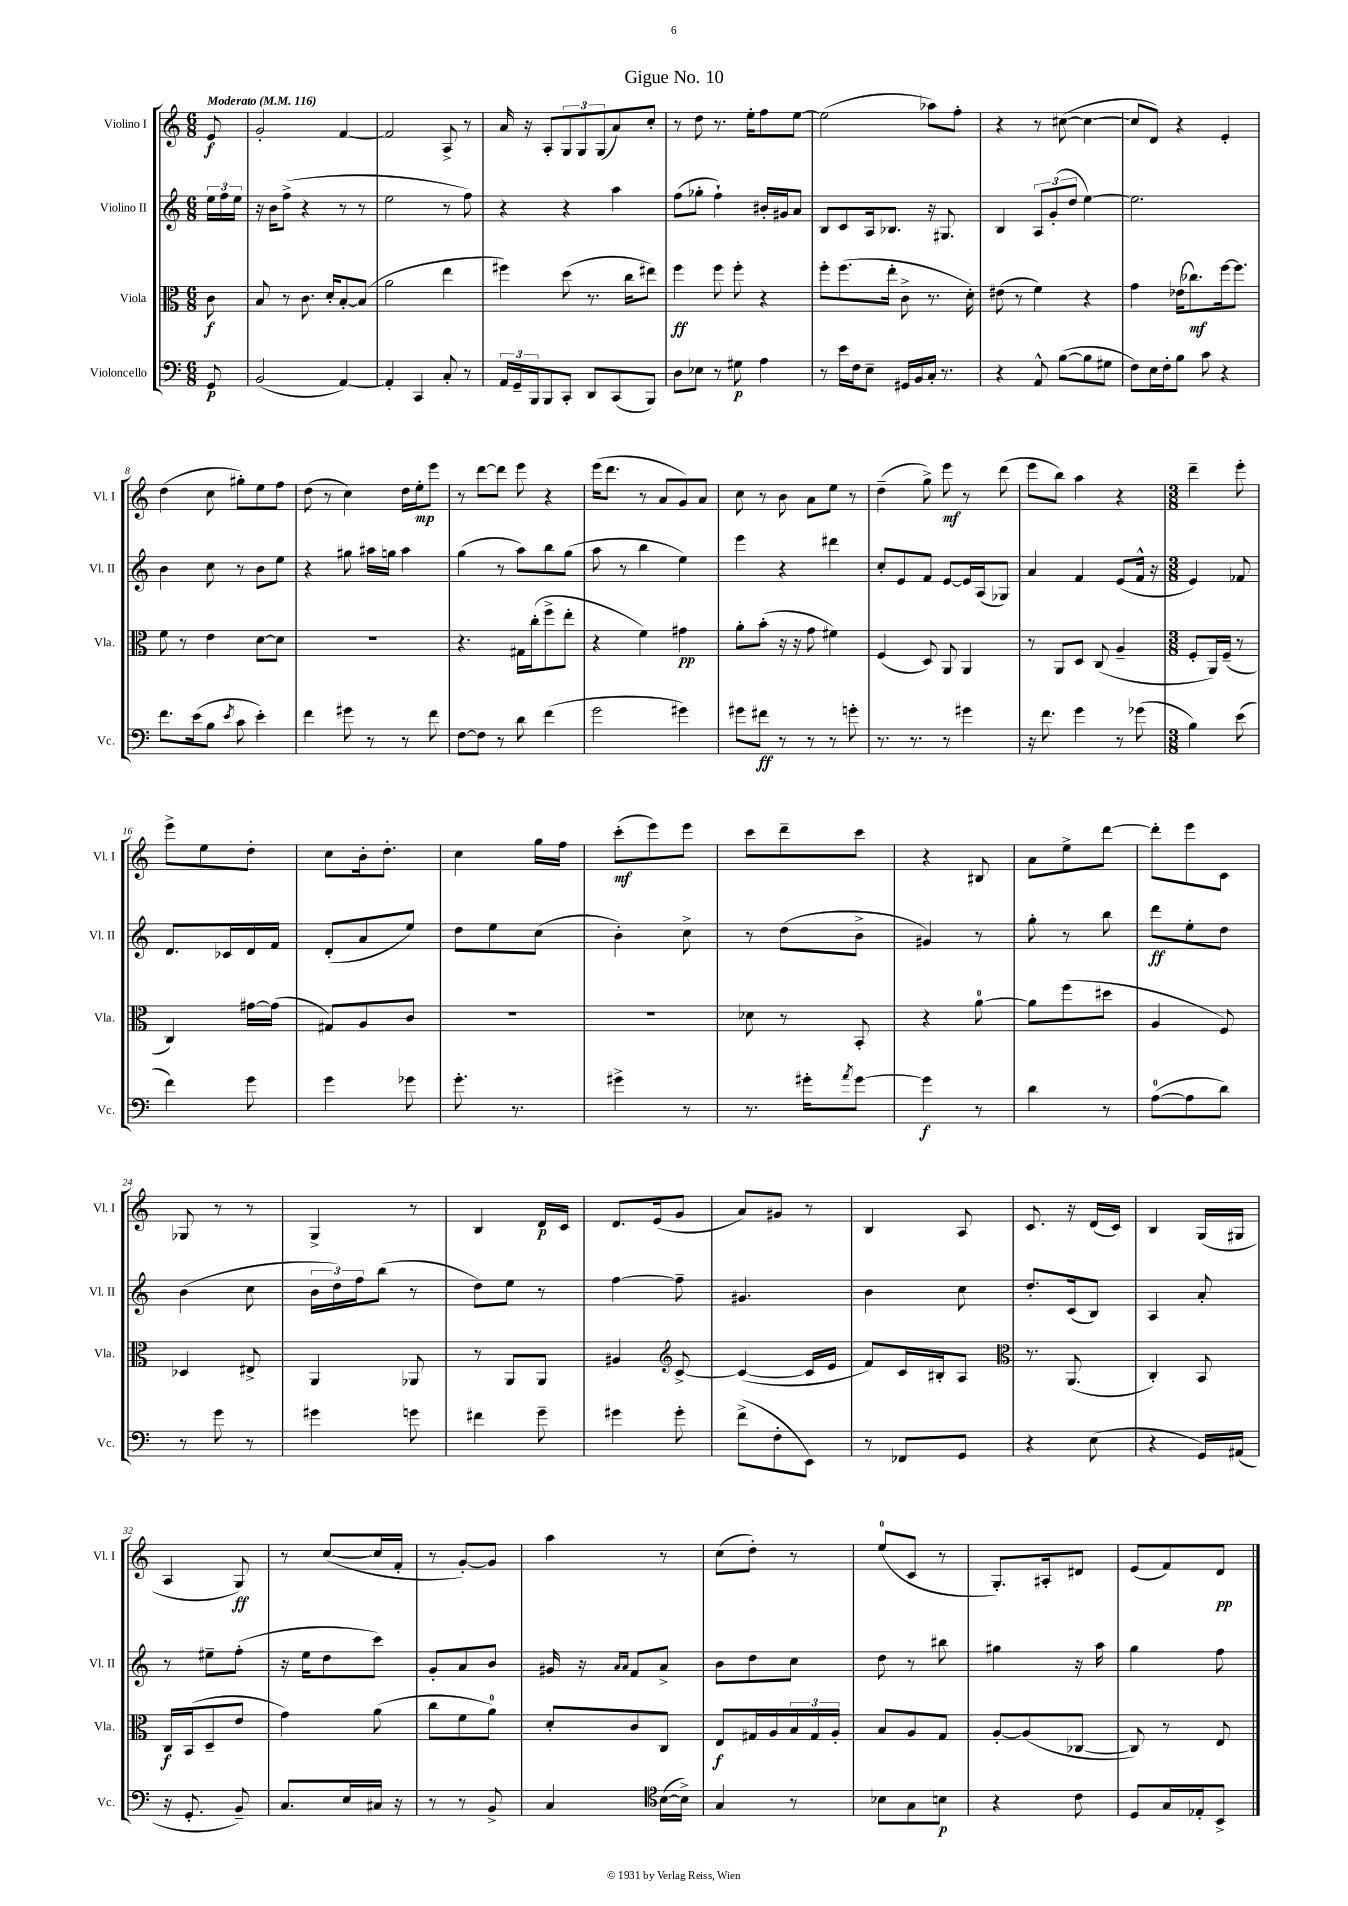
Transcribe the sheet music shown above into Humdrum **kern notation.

**kern	**dynam	**kern	**dynam	**kern	**dynam	**kern	**dynam
*part4	*part4	*part3	*part3	*part2	*part2	*part1	*part1
*staff4	*staff4	*staff3	*staff3	*staff2	*staff2	*staff1	*staff1
*I"Violoncello	*	*I"Viola	*	*I"Violino II	*	*I"Violino I	*
*I'Vc.	*	*I'Vla.	*	*I'Vl. II	*	*I'Vl. I	*
*clefF4	*	*clefC3	*	*clefG2	*	*clefG2	*
*k[]	*	*k[]	*	*k[]	*	*k[]	*
*M6/8	*	*M6/8	*	*M6/8	*	*M6/8	*
*MM116	*	*MM116	*	*MM116	*	*MM116	*
=	=	=	=	=	=	=	=
!	!	!	!	!	!	!LO:TX:a:B:t=Moderato	!
8GG/	p	8c\	f	24ee\LL	.	8e/	f
.	.	.	.	24ff\	.	.	.
.	.	.	.	24ee\JJ	.	.	.
=1	=1	=1	=1	=1	=1	=1	=1
(2BB/	.	8B/	.	16r	.	2g'/	.
.	.	.	.	16b\KL	.	.	.
.	.	8r	.	(8ff^\J	.	.	.
.	.	8.c\	.	4r	.	.	.
.	.	16d'/KL	.	.	.	.	.
[4AA/)	.	[8B'/	.	8r	.	[4f/	.
.	.	(8B/J]	.	8r	.	.	.
=2	=2	=2	=2	=2	=2	=2	=2
4AA'/]	.	2a\	.	2ee\	.	2f/]	.
4CC/	.	.	.	.	.	.	.
8C'/	.	4ee\	.	8r	.	8A^/	.
8r	.	.	.	8ff\)	.	8r	.
=3	=3	=3	=3	=3	=3	=3	=3
24AA/LL	.	4ff#X\)	.	4r	.	16a/	.
24GG~/	.	.	.	.	.	.	.
.	.	.	.	.	.	16r	.
24BBB/J	.	.	.	.	.	.	.
8BBB/	.	.	.	.	.	8A'/L	.
8CC'/J	.	(8dd\	.	4r	.	12G/	.
.	.	.	.	.	.	12G/	.
8DD/L	.	8.r	.	.	.	.	.
.	.	.	.	.	.	(12G/	.
(8CC/	.	.	.	4aa\	.	8a/)	.
.	.	16cc\KL	.	.	.	.	.
8BBB/J)	.	8ee#X\J)	.	.	.	8cc'/J	.
=4	=4	=4	=4	=4	=4	=4	=4
8D\L	.	4ff\	ff	(8ff\L	.	8r	.
8E-X\J	.	.	.	8gg-X'\J	.	8dd\	.
8r	.	8ff\	.	4ff`\)	.	8.r	.
8G#X\	p	8ff'\	.	.	.	.	.
.	.	.	.	.	.	16ee'\KL	.
4A\	.	4r	.	16b#X'/LL	.	8ff\	.
.	.	.	.	16g#X/J	.	.	.
.	.	.	.	8a/J	.	[8ee\J	.
=5	=5	=5	=5	=5	=5	=5	=5
8r	.	8ff'\L	.	8B/L	.	(2ee\]	.
16e\LL	.	(8.ff\	.	8c/	.	.	.
16F\J	.	.	.	.	.	.	.
8E~\J	.	.	.	16A/k	.	.	.
.	.	16ee'\Jk	.	8.B-X/J	.	.	.
16GG#X/LL	.	8c^\	.	.	.	.	.
16BB/	.	.	.	.	.	.	.
16C'/JJ	.	8.r	.	16r	.	8aa-X\L)	.
8.r	.	.	.	8.G#X/	.	.	.
.	.	.	.	.	.	8ff'\J	.
.	.	16d'\)	.	.	.	.	.
=6	=6	=6	=6	=6	=6	=6	=6
4r	.	(8e#X\	.	4B/	.	4r	.
.	.	8r	.	.	.	.	.
8AA^^/	.	4f\)	.	12A/L	.	8r	.
.	.	.	.	(12g'/	.	.	.
([8B\L	.	.	.	.	.	([8cc#X\	.
.	.	.	.	12dd/J	.	.	.
8B\]	.	4r	.	[4ee\)	.	4cc#\_	.
8G#X\J	.	.	.	.	.	.	.
=7	=7	=7	=7	=7	=7	=7	=7
8F\L)	.	4g\	.	2.ee\]	.	8cc#/L]	.
16E\L	.	.	.	.	.	8d/J)	.
16F'\J	.	.	.	.	.	.	.
8B\J	.	(16e-X\KL	.	.	.	4r	.
.	.	8.cc-X\)	mf	.	.	.	.
8c\	.	.	.	.	.	.	.
4r	.	[16ff\k	.	.	.	4e'/	.
.	.	8.ff\J]	.	.	.	.	.
!!LO:LB:g=z
=8	=8	=8	=8	=8	=8	=8	=8
8.f\L	.	8f\	.	4b\	.	(4dd\	.
.	.	8r	.	.	.	.	.
(16e\k	.	.	.	.	.	.	.
8B\J	.	4e\	.	8cc\	.	8cc\	.
8qe/	.	.	.	.	.	.	.
8c\	.	.	.	8r	.	8gg#X'\L)	.
4e'\)	.	[8d\L	.	8b\L	.	8ee\	.
.	.	8d\J]	.	8ee\J	.	8ff\J	.
=9	=9	=9	=9	=9	=9	=9	=9
4f\	.	2.r	.	4r	.	(8dd\	.
.	.	.	.	.	.	8r	.
8g#X\	.	.	.	8gg#X\	.	4cc\)	.
8r	.	.	.	16aa#X\LL	.	.	.
.	.	.	.	16ggn\JJ	.	.	.
8r	.	.	.	4aa#\	.	16dd\LL	.
.	.	.	.	.	.	16ee'\J	mp
8f\	.	.	.	.	.	8eee\J	.
=10	=10	=10	=10	=10	=10	=10	=10
[8F\L	.	4.r	.	(4gg\	.	8r	.
8F\J]	.	.	.	.	.	[8ddd\L	.
8r	.	.	.	8r	.	8ddd\J]	.
8d\	.	16G#X\LL	.	8aa\L)	.	8eee\	.
.	.	(16cc'\J	.	.	.	.	.
(4f\	.	8ff^\	.	8bb\	.	4r	.
.	.	8ee'\J	.	(8gg\J	.	.	.
=11	=11	=11	=11	=11	=11	=11	=11
2g\	.	4r	.	8aa\	.	(16eee\KL	.
.	.	.	.	.	.	8.ddd\J	.
.	.	.	.	8r	.	.	.
.	.	4f\)	.	4bb\	.	8r	.
.	.	.	.	.	.	8a/L	.
4g#X\)	.	4g#X\	pp	4ee\)	.	8g/)	.
.	.	.	.	.	.	8a/J	.
=12	=12	=12	=12	=12	=12	=12	=12
8g#X\L	.	8a'\L	.	4eee\	.	8cc\	.
8f#X\J	ff	(8b'\J	.	.	.	8r	.
8r	.	16r	.	4r	.	8b\	.
.	.	16r	.	.	.	.	.
8r	.	8g\	.	.	.	8a\L	.
8r	.	4f#X\)	.	4ddd#X\	.	8ee\J	.
8gn'\	.	.	.	.	.	8r	.
=13	=13	=13	=13	=13	=13	=13	=13
8.r	.	(4F/	.	8cc'/L	.	(4dd~\	.
.	.	.	.	8e/	.	.	.
8.r	.	.	.	.	.	.	.
.	.	8D/)	.	8f/J	.	8gg^\)	.
8r	.	8AA/	.	[8e/L	.	8eee\	mf
4g#X\	.	4AA/	.	16e/L]	.	8r	.
.	.	.	.	(16A/J	.	.	.
.	.	.	.	8G-X/J)	.	(8ddd\	.
=14	=14	=14	=14	=14	=14	=14	=14
16r	.	8r	.	4a/	.	8eee\L	.
8.f\	.	.	.	.	.	.	.
.	.	8AA/L	.	.	.	8bb\J)	.
4g\	.	8D/J	.	4f/	.	4aa\	.
.	.	(8C/	.	.	.	.	.
8r	.	4A~/	.	(8e/L	.	4r	.
(8g-X\	.	.	.	16f^^/Jk	.	.	.
.	.	.	.	16r	.	.	.
=15	=15	=15	=15	=15	=15	=15	=15
*M3/8	*	*M3/8	*	*M3/8	*	*M3/8	*
4B\)	.	8F'/L	.	4e/)	.	4ddd~\	.
.	.	16AA/L)	.	.	.	.	.
.	.	(16F~/JJ	.	.	.	.	.
(8e\	.	8r	.	8f-X/	.	8eee'\	.
!!LO:LB:g=z
=16	=16	=16	=16	=16	=16	=16	=16
4f\)	.	4C/)	.	8.d/L	.	8eee^\L	.
.	.	.	.	.	.	8ee\	.
.	.	.	.	16c-X/L	.	.	.
8g\	.	[16g#X\LL	.	16d/	.	8dd'\J	.
.	.	(16g#\JJ]	.	16f/JJ	.	.	.
=17	=17	=17	=17	=17	=17	=17	=17
4g\	.	8G#X/L)	.	(8d'/L	.	8cc\L	.
.	.	8A/	.	8a/	.	16b'\k	.
.	.	.	.	.	.	8.dd'\J	.
8g-X\	.	8c/J	.	8ee/J)	.	.	.
=18	=18	=18	=18	=18	=18	=18	=18
8.g'\	.	4.r	.	8dd\L	.	4cc\	.
.	.	.	.	8ee\	.	.	.
8.r	.	.	.	.	.	.	.
.	.	.	.	(8cc\J	.	16gg\LL	.
.	.	.	.	.	.	16ff\JJ	.
=19	=19	=19	=19	=19	=19	=19	=19
4g#X^\	.	4.r	.	4b'\)	.	(8ccc'\L	mf
.	.	.	.	.	.	8eee\)	.
8r	.	.	.	8cc^\	.	8eee\J	.
=20	=20	=20	=20	=20	=20	=20	=20
8.r	.	8d-X\	.	8r	.	8ccc\L	.
.	.	8r	.	(8dd\L	.	8ddd~\	.
16g#X'\KL	.	.	.	.	.	.	.
8qa/	.	.	.	.	.	.	.
[8g#\J	.	8BB'/	.	8b^\J	.	8ccc\J	.
=21	=21	=21	=21	=21	=21	=21	=21
4g#\]	f	4r	.	4g#X/)	.	4r	.
8r	.	[8a\	.	8r	.	8B#X/	.
=22	=22	=22	=22	=22	=22	=22	=22
4d\	.	8a\L]	.	8gg'\	.	8a\L	.
.	.	(8ff\	.	8r	.	8ee^\	.
8r	.	8dd#X\J	.	8bb\	.	[8ddd\J	.
=23	=23	=23	=23	=23	=23	=23	=23
([8A\L	.	4A/	.	8ddd\L	ff	8ddd'\L]	.
8A\]	.	.	.	8ee'\	.	8eee\	.
8d\J)	.	8F/)	.	8dd\J	.	8c\J	.
!!LO:LB:g=z
=24	=24	=24	=24	=24	=24	=24	=24
8r	.	4D-X/	.	(4b\	.	8G-X/	.
8g\	.	.	.	.	.	8r	.
8r	.	8E#X^/	.	8cc\	.	8r	.
=25	=25	=25	=25	=25	=25	=25	=25
4g#X\	.	4AA/	.	24b\LL	.	4G^/	.
.	.	.	.	24dd\)	.	.	.
.	.	.	.	24ff\J	.	.	.
.	.	.	.	(8bb\J	.	.	.
8gn\	.	8AA-X/	.	8r	.	8r	.
=26	=26	=26	=26	=26	=26	=26	=26
4f#X\	.	8r	.	8dd\L)	.	4B/	.
.	.	8AA/L	.	8ee\J	.	.	.
8g~\	.	8AA/J	.	8r	.	16d/LL	p
.	.	.	.	.	.	16c/JJ	.
=27	=27	=27	=27	=27	=27	=27	=27
4g#X\	.	4A#X/	.	[4ff\	.	8.d/L	.
.	.	.	.	.	.	(16e/k	.
*	*	*clefG2	*	*	*	*	*
8g#'\	.	[8c^/	.	8ff~\]	.	8g/J	.
=28	=28	=28	=28	=28	=28	=28	=28
(8f^\L	.	(4c/_	.	4.g#X/	.	8a/L)	.
8F'\	.	.	.	.	.	8g#X/J	.
8EE\J)	.	16c/LL]	.	.	.	8r	.
.	.	16e/JJ	.	.	.	.	.
=29	=29	=29	=29	=29	=29	=29	=29
8r	.	8f/L)	.	4b\	.	4B/	.
8FF-X/L	.	16c/L	.	.	.	.	.
.	.	16B#X'/J	.	.	.	.	.
8GG/J	.	8A/J	.	8cc\	.	8A/	.
=30	=30	=30	=30	=30	=30	=30	=30
*	*	*clefC3	*	*	*	*	*
4r	.	8.r	.	8.dd'/L	.	8.c/	.
.	.	(8.AA/	.	(16c/k	.	16r	.
(8E\	.	.	.	8B/J)	.	(16d/LL	.
.	.	.	.	.	.	16c/JJ)	.
=31	=31	=31	=31	=31	=31	=31	=31
4r	.	4C'/)	.	4A/	.	4B/	.
16GG/LL)	.	8BB/	.	8a'/	.	(16G/LL	.
(16AA#X/JJ	.	.	.	.	.	16G#X/JJ	.
!!LO:LB:g=z
=32	=32	=32	=32	=32	=32	=32	=32
16r	.	16C/LL	f	8r	.	4A/	.
8.GG'/	.	(16BB/J	.	.	.	.	.
.	.	8D~/	.	8ee#X~\L	.	.	.
8BB~/)	.	8e/J	.	(8ff'\J	.	8G/)	ff
=33	=33	=33	=33	=33	=33	=33	=33
8.C/L	.	4g\)	.	16r	.	8r	.
.	.	.	.	16ee\KL	.	.	.
.	.	.	.	8dd\	.	([8cc/L	.
16E/L	.	.	.	.	.	.	.
16C#X/JJ	.	(8a\	.	8ccc\J)	.	16cc/L]	.
16r	.	.	.	.	.	16f'/JJ	.
=34	=34	=34	=34	=34	=34	=34	=34
8r	.	8cc\L	.	8g'/L	.	8r	.
8r	.	8f\	.	8a/	.	[8g'/L)	.
8BB^/	.	8a\J)	.	8b/J	.	8g/J]	.
=35	=35	=35	=35	=35	=35	=35	=35
4C/	.	8d'/L	.	16g#X/	.	4aa\	.
.	.	.	.	16r	.	.	.
.	.	.	.	16qqa/LL	.	.	.
.	.	.	.	16qqa/JJ	.	.	.
.	.	8c/	.	8f/L	.	.	.
*clefC4	*	*	*	*	*	*	*
([16B\LL	.	8C/J	.	8a^/J	.	8r	.
16B^\JJ])	.	.	.	.	.	.	.
=36	=36	=36	=36	=36	=36	=36	=36
4G/	.	8E/L	f	8b\L	.	(8cc\L	.
.	.	16G#X/L	.	8dd\	.	8dd'\J)	.
.	.	16A/	.	.	.	.	.
8r	.	24B/	.	8cc\J	.	8r	.
.	.	24G#/	.	.	.	.	.
.	.	24A'/JJ	.	.	.	.	.
=37	=37	=37	=37	=37	=37	=37	=37
8B-X\L	.	8B/L	.	8dd\	.	(8ee/L	.
8G\	.	8A/	.	8r	.	8c/J	.
8Bn\J	p	8G/J	.	8bb#X\	.	8r	.
=38	=38	=38	=38	=38	=38	=38	=38
4r	.	[8A'/L	.	4gg#X\	.	8.G'/L)	.
.	.	(8A/]	.	.	.	.	.
.	.	.	.	.	.	16A#X'/k	.
8c\	.	[8C-X/J	.	16r	.	8d#X/J	.
.	.	.	.	16aa\	.	.	.
=39	=39	=39	=39	=39	=39	=39	=39
8D/L	.	8C-/])	.	4gg\	.	(8e/L	.
16G/L	.	8r	.	.	.	8f/)	.
16E-X'/J	.	.	.	.	.	.	.
8BB^/J	.	8E/	.	8ff\	.	8d/J	pp
==	==	==	==	==	==	==	==
*-	*-	*-	*-	*-	*-	*-	*-
